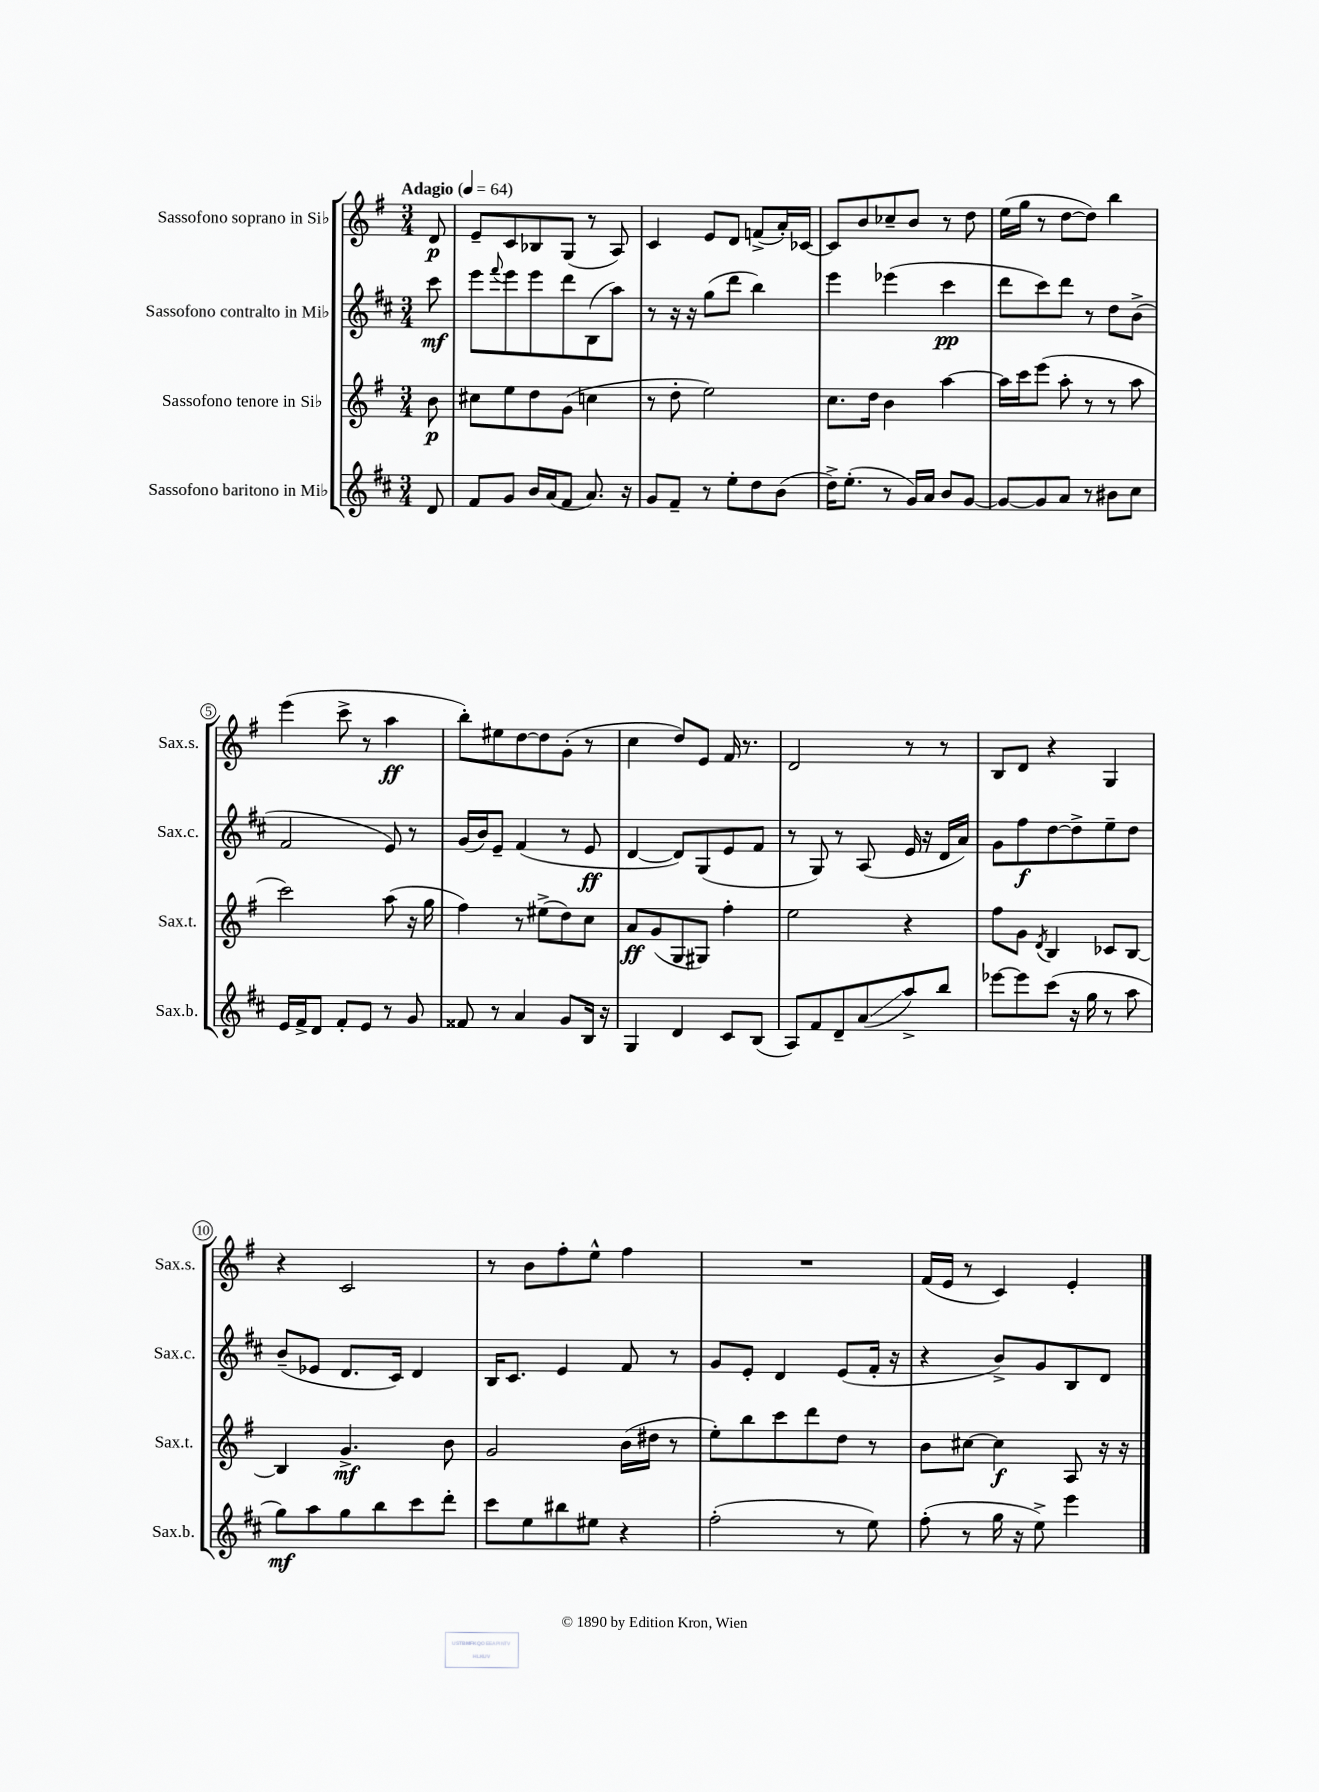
<<
\new StaffGroup <<
\new Staff = "s0" \with { instrumentName = "Sassofono soprano in Sib" shortInstrumentName = "Sax.s." } {
    \clef treble \key g \major \numericTimeSignature \time 3/4 \partial 8 \tempo "Adagio" 4 = 64
    d'8\p |
    e'8-- c'8 bes8 g8( r8 a8) |
    c'4 e'8 d'8 f'8->( a'16-.) ces'16~ |
    ces'8 b'8 ces''8-- b'8 r8 d''8 |
    e''16( g''16 r8 d''8~ d''8) b''4 |
    e'''4( c'''8-> r8 a''4\ff |
    b''8-.) eis''8 d''8~ d''8 g'8-.( r8 |
    c''4 d''8) e'8 fis'16 r8. |
    d'2 r8 r8 |
    b8 d'8 r4 g4 |
    r4 c'2 |
    r8 b'8 fis''8-. e''8-^ fis''4 |
    R2. |
    fis'16( e'16 r8 c'4) e'4-. \bar "|." |
}
\new Staff = "s1" \with { instrumentName = "Sassofono contralto in Mib" shortInstrumentName = "Sax.c." } {
    \clef treble \key d \major \numericTimeSignature \time 3/4 \partial 8
    cis'''8\mf |
    e'''8 \appoggiatura { fis'''8 } e'''8 e'''8 d'''8 b8( a''8) |
    r8 r16 r16 g''8( d'''8 b''4) |
    e'''4 ees'''4( cis'''4\pp |
    d'''8 cis'''8) d'''8 r8 d''8 b'8->( |
    fis'2 e'8) r8 |
    g'16( b'16) e'8-- fis'4( r8 e'8\ff |
    d'4~ d'8) g8( e'8 fis'8 |
    r8 g8) r8 a8( e'16 r16 d'16 a'16) |
    g'8 fis''8\f d''8~ d''8-> e''8-- d''8 |
    b'8--( ees'8 d'8. cis'16) d'4 |
    b16 cis'8. e'4 fis'8 r8 |
    g'8 e'8-. d'4 e'8( fis'16-. r16 |
    r4 b'8->) g'8 b8 d'8 \bar "|." |
}
\new Staff = "s2" \with { instrumentName = "Sassofono tenore in Sib" shortInstrumentName = "Sax.t." } {
    \clef treble \key g \major \numericTimeSignature \time 3/4 \partial 8
    b'8\p |
    cis''8 e''8 d''8 g'8( c''4 |
    r8 d''8-. e''2) |
    c''8. d''16 b'4 a''4~ |
    a''16 c'''16 e'''8( a''8-. r8 r8 a''8 |
    c'''2) a''8( r16 g''16 |
    fis''4) r8 eis''8->( d''8) c''8 |
    a'8\ff g'8( g8 gis8) fis''4-. |
    e''2 r4 |
    fis''8 g'8 \acciaccatura { d'8 } b4 ces'8 b8~ |
    b4 g'4.->\mf b'8 |
    g'2 b'16( dis''16 r8 |
    e''8-.) b''8 c'''8 d'''8 d''8 r8 |
    b'8 cis''8~ cis''4\f a8 r16 r16 \bar "|." |
}
\new Staff = "s3" \with { instrumentName = "Sassofono baritono in Mib" shortInstrumentName = "Sax.b." } {
    \clef treble \key d \major \numericTimeSignature \time 3/4 \partial 8
    d'8 |
    fis'8 g'8 b'16 a'16( fis'8 a'8.) r16 |
    g'8 fis'8-- r8 e''8-. d''8 b'8( |
    d''16->) e''8.-.( r8 g'16) a'16 b'8 g'8~ |
    g'8~ g'8 a'8 r8 bis'8 cis''8 |
    e'16 fis'16-> d'8 fis'8-. e'8 r8 g'8 |
    fisis'8 r8 a'4 g'8 b16 r16 |
    g4 d'4 cis'8 b8( |
    a8) fis'8 d'8-- a'8\glissando( a''8->) b''8 |
    ees'''8~ ees'''8 cis'''8( r16 g''16 r8 a''8 |
    g''8\mf) a''8 g''8 b''8 cis'''8 d'''8-. |
    cis'''8 e''8 bis''8 eis''8 r4 |
    fis''2-.( r8 e''8) |
    fis''8-.( r8 g''16 r16 e''8->) e'''4 \bar "|." |
}
>>
>>
\layout { \context { \Score \override BarNumber.stencil = #(make-stencil-circler 0.1 0.3 ly:text-interface::print) } }
